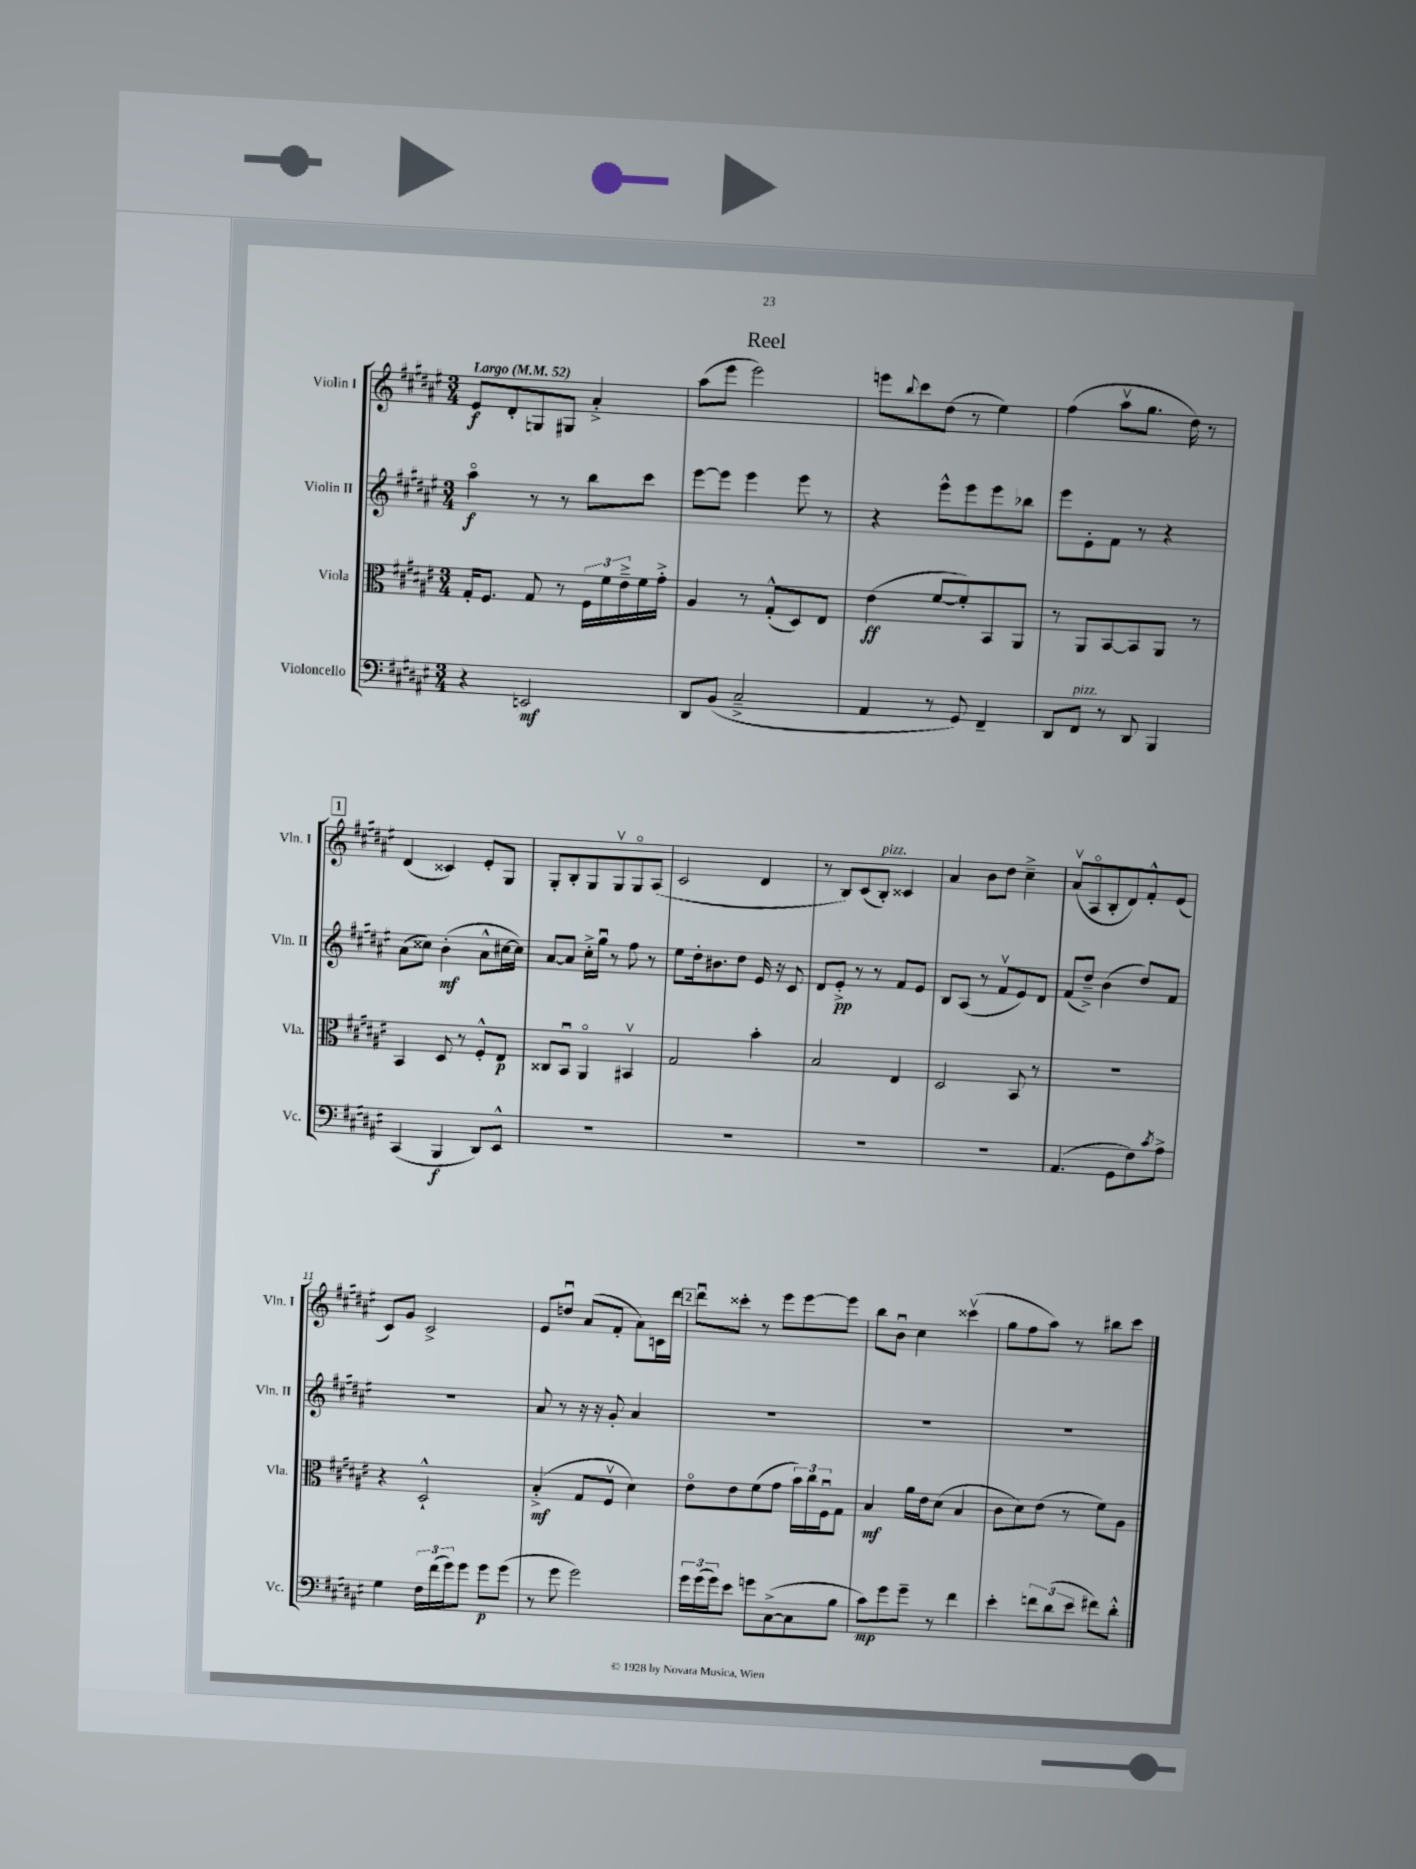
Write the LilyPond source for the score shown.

\header { title = "Reel" }
<<
\new StaffGroup <<
\new Staff = "s0" \with { instrumentName = "Violin I" shortInstrumentName = "Vln. I" } {
    \clef treble \key fis \major \numericTimeSignature \time 3/4 \tempo "Largo" 4 = 52
    eis'8\f dis'8-. g8 gis8 ais'4-.-> |
    ais''8( eis'''8 eis'''2) |
    e'''8 \appoggiatura { b''8 } cis'''8 dis''8( r8 eis''4) |
    fis''4( ais''8\upbow gis''8. dis''16) r8 |
    \mark \markup { \box "1" } dis'4( cisis'4) eis'8-. gis8 |
    gis8-. b8-. gis8 gis8\upbow gis8\flageolet ais8( |
    cis'2 dis'4 |
    r8 b8) cis'8( b8-.^\markup { \italic "pizz." }) cisis'4 |
    ais'4 b'8 dis''8 cis''4---> |
    ais'8\upbow( ais8\flageolet b8-. dis'8) fis'8-.-^ eis'8( |
    cis'8) gis'8 cis'2-> |
    eis'8 d''8\downbow ais'8( fis'8-. ais'8) c'16 dis'''16 |
    \mark \markup { \box "2" } dis'''8\downbow cisis'''8-. r8 eis'''8 eis'''8~ eis'''8 |
    b''8 b'8\downbow cis''4 cisis'''4\upbow( |
    gis''8 fis''8 ais''8) r8 bis''8 cis'''8 \bar "|." |
}
\new Staff = "s1" \with { instrumentName = "Violin II" shortInstrumentName = "Vln. II" } {
    \clef treble \key fis \major \numericTimeSignature \time 3/4
    ais''4\flageolet\f r8 r8 b''8 cis'''8 |
    eis'''8~ eis'''8 eis'''4 eis'''8 r8 |
    r4 eis'''8-^ eis'''8 eis'''8 bes''8 |
    eis'''8 eis'8-. fis'8 r8 r4 |
    \mark \markup { \box "1" } ais'8( cisis''8) b'4-.\mf( ais'8-^ cis''16~ cis''16) |
    ais'8~ ais'8 cis''16-.-> gis''16\downbow r8 fis''8 r8 |
    eis''8 dis''16-. bis'8. dis''8 eis'16 r16 cis'8 |
    dis'8 eis'8-.->\pp r8 r8 fis'8 eis'8 |
    b8 ais8( r8 fis'8\upbow eis'8) dis'8 |
    fis'8( dis''8--->) b'4( dis''8) fis'8 |
    R2. |
    ais'8 r8 r16 r16 gis'8-. ais'4 |
    \mark \markup { \box "2" } R2. |
    R2. |
    R2. \bar "|." |
}
\new Staff = "s2" \with { instrumentName = "Viola" shortInstrumentName = "Vla." } {
    \clef alto \key fis \major \numericTimeSignature \time 3/4
    gis16-. fis8. gis8 r8 \tuplet 3/2 { fis16 fis'16 eis'16---> } fis'16 gis'16-.-> |
    ais4 r8 gis8-.-^( dis8) eis8 |
    eis'4\ff( fis'8~ fis'8-.) b,8 ais,8 |
    r8 ais,8 b,8~ b,8 ais,8 r8 |
    \mark \markup { \box "1" } b,4 dis8 r8 fis8-.-^ eis8\p |
    cisis8 b,8\downbow ais,4\flageolet bis,4\upbow |
    gis2 b'4-. |
    b2 eis4 |
    dis2 b,8 r8 |
    R2. |
    r4 dis2-!-^ |
    b4-.->\mf( gis8 fis8\upbow dis'4) |
    \mark \markup { \box "2" } eis'8\flageolet eis'8 fis'8( gis'8 \tuplet 3/2 { b'16) cis''16 fis16\downbow } gis8 |
    b4\mf ais'16 eis'16 dis'8( b4 |
    cis'8 dis'8) eis'8( r8 fis'8) ais8 \bar "|." |
}
\new Staff = "s3" \with { instrumentName = "Violoncello" shortInstrumentName = "Vc." } {
    \clef bass \key fis \major \numericTimeSignature \time 3/4
    r4 e,2\mf |
    dis,8 b,8( cis2---> |
    ais,4 r8 gis,8) fis,4-- |
    dis,8 fis,8^\markup { \italic "pizz." } r8 dis,8 b,,4 |
    \mark \markup { \box "1" } cis,4( b,,4\f dis,8) eis,8-^ |
    R2. |
    R2. |
    R2. |
    R2. |
    ais,4.( gis,8 fis8) \acciaccatura { cis'8 } ais8-> |
    gis4 \tuplet 3/2 { fis16 fis'16( gis'16) } gis'8 gis'8\p gis'8( |
    r8 gis'8 gis'2) |
    \mark \markup { \box "2" } \tuplet 3/2 { gis'16 gis'16( gis'16) } eis'8 g'8 cis8~->( cis8 b8 |
    cis'8\mp) gis'8 gis'8-- r8 fis'4 |
    eis'4-. \tuplet 3/2 { f'8 dis'8( eis'8 } fis'8) dis'8-.-^ \bar "|." |
}
>>
>>
